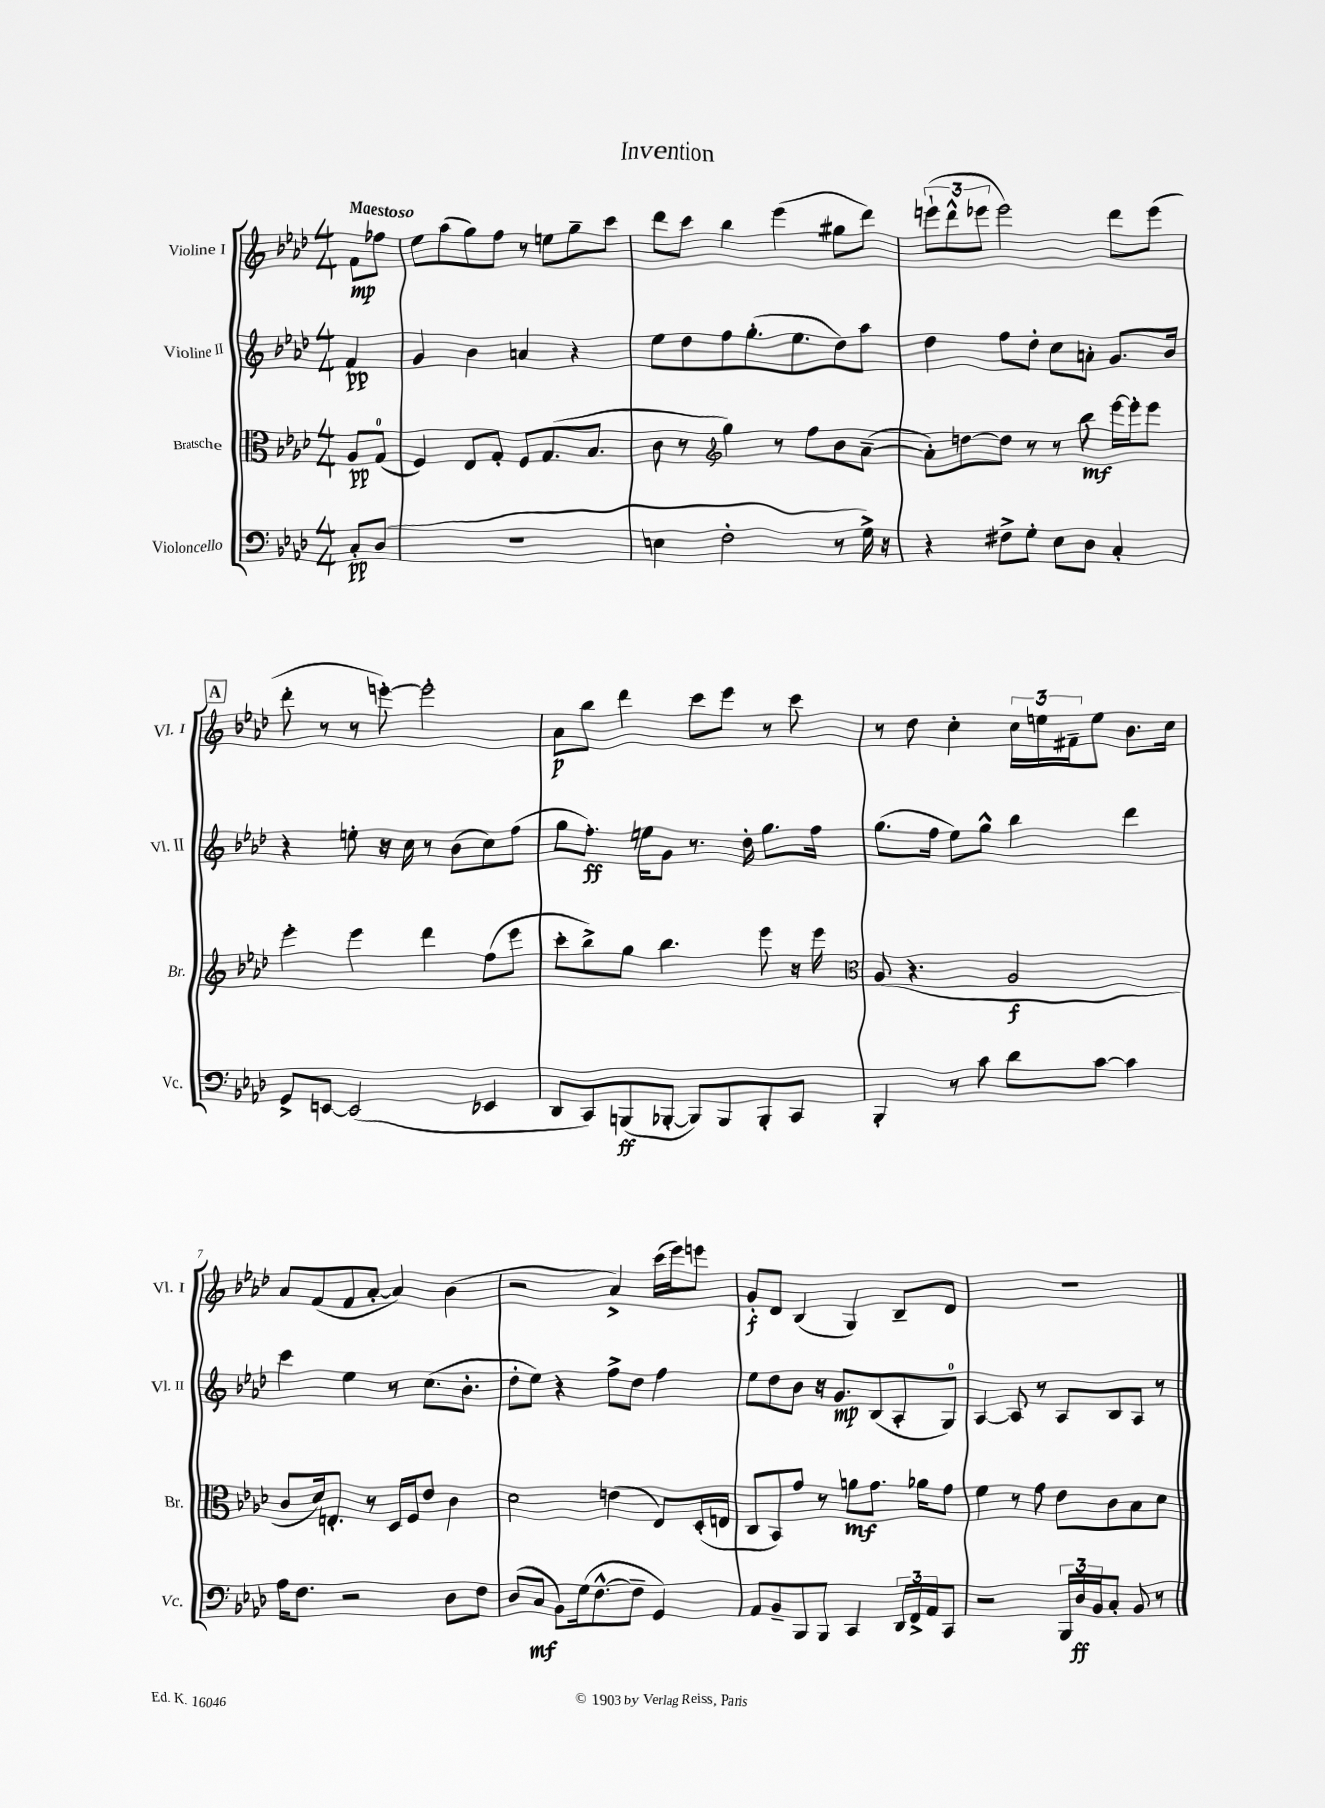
\header { title = "Invention" }
<<
\new StaffGroup <<
\new Staff = "s0" \with { instrumentName = "Violine I" shortInstrumentName = "Vl. I" } {
    \clef treble \key aes \major \numericTimeSignature \time 4/4 \partial 4 \tempo "Maestoso"
    f'8\mp fes''8 |
    ees''8 aes''8( g''8) f''8 r8 e''8 g''8-- c'''8 |
    des'''8 c'''8 bes''4 ees'''4( gis''8 des'''8) |
    \tuplet 3/2 { e'''8-!( des'''8-^ ees'''8 } ees'''2) des'''8 ees'''8( |
    \mark \markup { \box "A" } des'''8-. r8 r8 e'''8~-.) e'''2-. |
    aes'8\p bes''8 des'''4 c'''8 ees'''8 r8 c'''8 |
    r8 des''8 c''4-. \tuplet 3/2 { c''16 e''16 fis'16-- } e''8 bes'8. c''16 |
    aes'8 f'8( f'8 aes'8~-. aes'4) bes'4( |
    r2 aes'4->) c'''16( ees'''16) e'''8 |
    g'8-.\f des'8 bes4( g4) bes8-- des'8 |
    R1 \bar "|." |
}
\new Staff = "s1" \with { instrumentName = "Violine II" shortInstrumentName = "Vl. II" } {
    \clef treble \key aes \major \numericTimeSignature \time 4/4 \partial 4
    f'4\pp |
    g'4 bes'4 a'4 r4 |
    ees''8 des''8 f''8 g''8.-.( ees''8. des''8) aes''8 |
    des''4 f''8 des''8-. c''8 a'8-. g'8. bes'16 |
    \mark \markup { \box "A" } r4 e''8-. r16 c''16 r8 bes'8( c''8) f''8( |
    g''8 f''8.-.\ff) e''16 g'8 r8. des''16-. g''8. f''16 |
    g''8.( f''16 ees''8) g''8-^ bes''4 des'''4 |
    c'''4 ees''4 r8 c''8.( bes'8.-. |
    des''8-. ees''8) r4 f''8-> des''8 f''4 |
    ees''8 des''8 bes'8 r16 g'8.\mp bes8( aes8-. g8-0) |
    aes4~ aes8 r8 aes8 bes8 aes8 r8 \bar "|." |
}
\new Staff = "s2" \with { instrumentName = "Bratsche" shortInstrumentName = "Br." } {
    \clef alto \key aes \major \numericTimeSignature \time 4/4 \partial 4
    aes8\pp g8-0( |
    f4) ees8 g8-. f8 g8.( bes8. |
    c'8 r8 \clef treble g''4) r8 f''8 bes'8 aes'8~--( |
    aes'8-.) d''8~ d''8 r8 r8 bes''8\mf ees'''16~ ees'''16-. ees'''8 |
    \mark \markup { \box "A" } ees'''4-. ees'''4 des'''4 f''8( ees'''8 |
    c'''8-. bes''8->) g''8 bes''4. ees'''8 r16 ees'''16 |
    \clef alto aes8( r4. aes2\f |
    c'8 des'16) e8.-. r8 des16 f16 ees'8 c'4 |
    des'2 e'4( ees8) des16-.( e16 |
    c8 bes,8) g'8 r8 a'8\mf g'8. aes'16 g'8 |
    f'4 r8 g'8 ees'8 c'8 bes8 des'8 \bar "|." |
}
\new Staff = "s3" \with { instrumentName = "Violoncello" shortInstrumentName = "Vc." } {
    \clef bass \key aes \major \numericTimeSignature \time 4/4 \partial 4
    c8-.\pp des8( |
    R1 |
    e4 f2-. r8 g16->) r16 |
    r4 fis8-> g8-. ees8 des8 c4-. |
    \mark \markup { \box "A" } g,8-> e,8~ e,2( ees,4 |
    des,8 c,8) b,,8\ff( bes,,8~-. bes,,8) bes,,8 bes,,8-. c,8 |
    bes,,4-. r8 c'8 des'8 c'8~ c'4 |
    aes16 f8. r2 des8 f8 |
    des8( c8\mf bes,8) g16( f8.~-^ f8-- g,4) |
    aes,8 bes,8-- bes,,8 bes,,8 c,4 \tuplet 3/2 { des,16 f,16-> aes,16 } c,8 |
    r2 \tuplet 3/2 { bes,,16 des16\ff bes,16 } c8-. bes,8 r8 \bar "|." |
}
>>
>>
